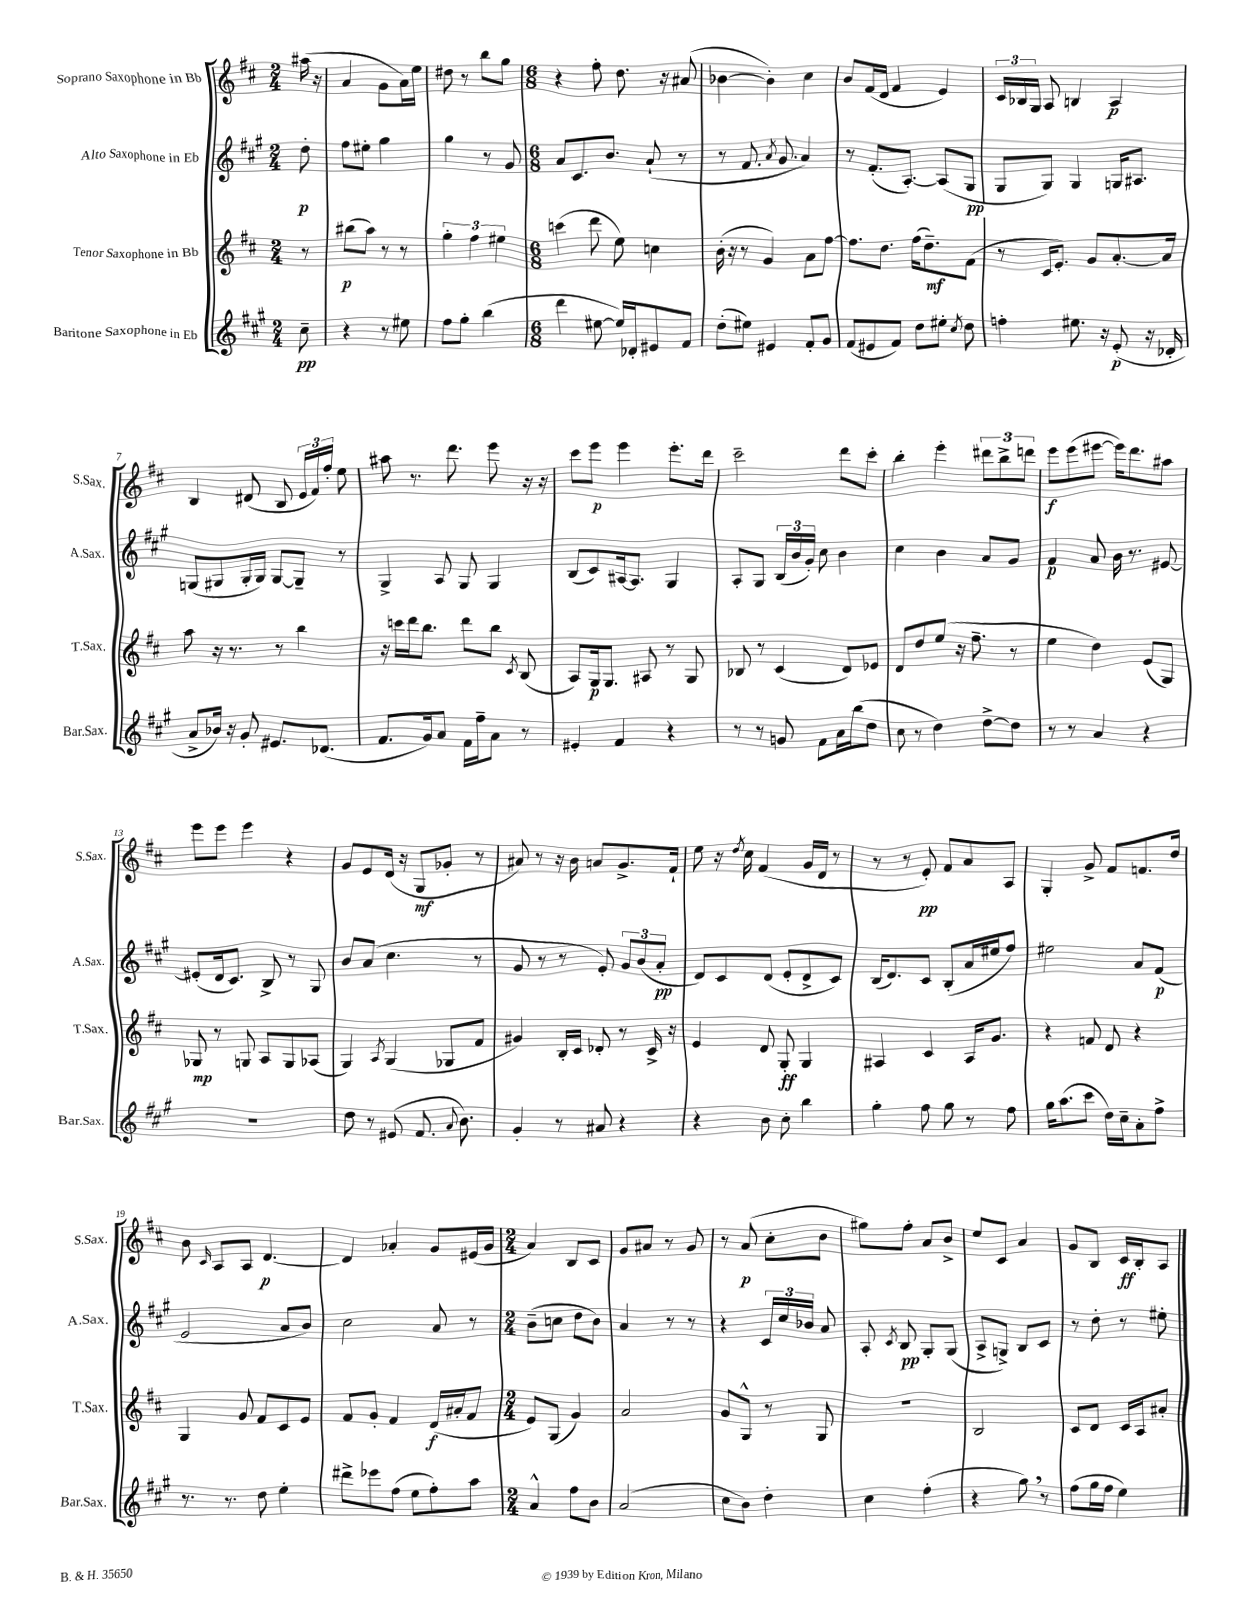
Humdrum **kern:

**kern	**kern	**kern	**kern
*staff4	*staff3	*staff2	*staff1
*clefG2	*clefG2	*clefG2	*clefG2
*k[f#c#g#]	*k[f#c#]	*k[f#c#g#]	*k[f#c#]
*M2/4	*M2/4	*M2/4	*M2/4
8cc#~	8r	8dd'	(16aa#
.	.	.	16r
=	=	=	=
4r	(8bb#	8ff#	4a
.	8aa)	8ee#'	.
8r	8r	4gg#	8g
8ee#	8r	.	16a)
.	.	.	16ee
=	=	=	=
8ff#	6gg'	4gg#	8dd#
8gg#'	.	.	8r
.	6ff#	.	.
(4bb	.	8r	8bb
.	6ee#	.	.
.	.	8g#	8gg
=	=	=	=
*M6/8	*M6/8	*M6/8	*M6/8
4ddd	(4ccc	8a	4r
.	.	8.c#	.
[8ee#	8ddd	.	8ff#'
.	.	8.b	.
16ee#])	8ee)	.	8.dd
16d-'	.	.	.
8e#	4cc	(8a`	.
.	.	.	16r
8f#	.	8r	(8a#
=	=	=	=
(8dd'	(16b'	8r	[4b-
.	16r	.	.
8ee#)	8r	8.f#	.
4e#	4g)	.	4b-'])
.	.	8qa	.
.	.	8.g#	.
8f#'	8a	4a)	4cc#
8g#	[8ff#	.	.
=	=	=	=
(8f#	8.ff#]	8r	8b
8e#	.	(8.f#'	(16f#
.	8.dd	.	16d
8f#)	.	.	4f#
.	.	[8.A')	.
8dd	(16ff#	.	.
.	8.dd~)	.	.
8ee#'	.	(8A]	4e)
8qcc#	.	.	.
8dd	(8f#	8G#	.
=	=	=	=
4ff'	8r	8G#	24c#
.	.	.	24B-
.	.	.	24G
.	16c#	8G#)	8A
.	8.e')	.	.
8.ee#	.	4G#	4B
.	8g	.	.
16r	.	.	.
(8e'	[8.a'	16G	4A
.	.	8.A#	.
16r	.	.	.
16d-'	16a]	.	.
=	=	=	=
8a^	8aa	(8G	4B
16b-)	16r	8G#	.
16r	8.r	.	.
8g#'	.	16G#'	(8d#
.	.	16G#)	.
8.e#	8r	[8G#	8B
.	4bb	8G#~]	24e
.	.	.	24f#)
(8.d-	.	.	.
.	.	.	24ff#'
.	.	8r	8ee
=	=	=	=
8.f#	16r	4G#^	8aa#
.	16ccc	.	.
.	16ddd	.	8.r
16g#)	8.bb	.	.
8a	.	8A	.
.	.	.	8.ddd
16f#	8ddd	8G#	.
16ff#~	.	.	.
8a	8bb	4G#	8eee
.	8qc#	.	.
8r	(8B	.	16r
.	.	.	16r
=	=	=	=
4e#'	8A)	(8B	8ccc#
.	16G	8c#)	8eee
.	8.G	.	.
4f#	.	[16A#	4eee
.	.	8.A#]	.
.	8A#	.	.
4r	8r	4G#	8.eee'
.	8G	.	.
.	.	.	16ddd
=	=	=	=
8r	8B-	8A'	2ccc#~
8r	8r	8G#	.
8g	(4c#	(24B	.
.	.	24b	.
.	.	24g#')	.
8f#	.	8cc#	.
16a	8d)	4b	8ddd
(16bb	.	.	.
8dd	8e-	.	8ccc#'
=	=	=	=
8cc#	8d	4cc#	4bb'
8r	8dd	.	.
4dd)	(8ee	4b	4eee'
.	16r	.	.
.	8.ff#~	.	.
[8dd^	.	8a	12ddd#
.	.	.	12bb^
8dd]	8r	8g#	.
.	.	.	12ddd
=	=	=	=
8r	4ee	4f#	8eee
8r	.	.	(8eee
4a	4dd)	8a	[8eee#
.	.	16b	16eee#])
.	.	8.r	8.ddd
4r	(8e	.	.
.	8G)	[8e#	8aa#
=	=	=	=
2.r	8G-	(8e#']	8eee
.	8r	16d	8eee
.	.	8.c#)	.
.	8G	.	4eee
.	8A	8B^	.
.	8G	8r	4r
.	(8A-	8G#	.
=	=	=	=
8dd	4G)	8b	8g
8r	.	(8a	8e
.	8qA	.	.
(8e#	(4G	4.cc#	(16d
.	.	.	16r
8.f#	.	.	8G
.	8G-	.	8g-'
8qqa	.	.	.
8.b)	.	.	.
.	8f#	8r	8r
=	=	=	=
4g#'	4g#)	8g#	8a#)
.	.	8r	8r
8r	16B'	8r	16r
.	16c#	.	16b
8a#	8d-'	8e')	8a
4r	8r	12g#	8.g^
.	.	(12b	.
.	16c#^	.	.
.	.	12a'	.
.	16r	.	16f#`
=	=	=	=
4r	4e	8d)	8ee
.	.	8c#	16r
.	.	.	8qdd
.	.	.	16cc#
8b	8d	(8d	(4f#
8cc#'	8G'	8e'	.
4bb	4G	8d^	16g
.	.	.	16d
.	.	8c#)	8r
=	=	=	=
4gg#'	4A#	(16B	8r
.	.	8.d)	.
.	.	.	8r
8ff#	4c#	8c#	8e')
8gg#	.	(8B'	8f#
8r	16A#	16a	8a
.	8.g	16ee#	.
8ff#	.	8ff#)	8A
=	=	=	=
16gg#	4r	2ee#	4G'
(8.aa	.	.	.
8ccc#	8f	.	8g^
16dd)	8d	.	8f#
16cc#~	.	.	.
8a'	4r	8a	8.f
8ff#^	.	(8f#	.
.	.	.	16dd
=	=	=	=
8.r	4G	2e	8b
.	.	.	16qqc#
.	.	.	8A
8.r	.	.	.
.	8g	.	8A
8dd	8f#	.	[4.d
4ee'	8c#	8a	.
.	8e	8b)	.
=	=	=	=
8ddd#^	8f#	2cc#	4d]
8eee-	8g'	.	.
(8ff#	4f#	.	4a-'
8ee	.	.	.
8ff#')	(16d	8a	8g
.	16a#'	.	.
8aa	8f#	8r	(16e#
.	.	.	16g
=	=	=	=
*M2/4	*M2/4	*M2/4	*M2/4
4a^^	8e)	(8b~	4a)
.	(8G	8cc	.
8ff#	4g)	8dd	8B
8b	.	8b)	8c#
=	=	=	=
(2a	2a	4a	8g
.	.	.	8a#
.	.	8r	8r
.	.	8r	8g
=	=	=	=
8cc#	8g	4r	8r
8b)	8G^^	.	(8a
4dd'	8r	24c#	8cc#'
.	.	24cc#	.
.	.	24b-	.
.	8G	8a	8b
=	=	=	=
4cc#	2r	8A'	8gg#)
.	.	8qc#	.
.	.	8B	8ff#'
(4ff#'	.	8G#'	8a
.	.	(8G#	8b^
=	=	=	=
4r	2B	8A^	8ee
.	.	8G^)	8c#
8gg#)	.	8B	4a
8r	.	8c#	.
=	=	=	=
(8ff#	8c#	8r	8g
16gg#	8d	8dd'	8B
16ff#	.	.	.
4ee)	16c#	8r	16c#
.	16A	.	16B'
.	8a#'	8ee#'	8A
==	==	==	==
*-	*-	*-	*-
